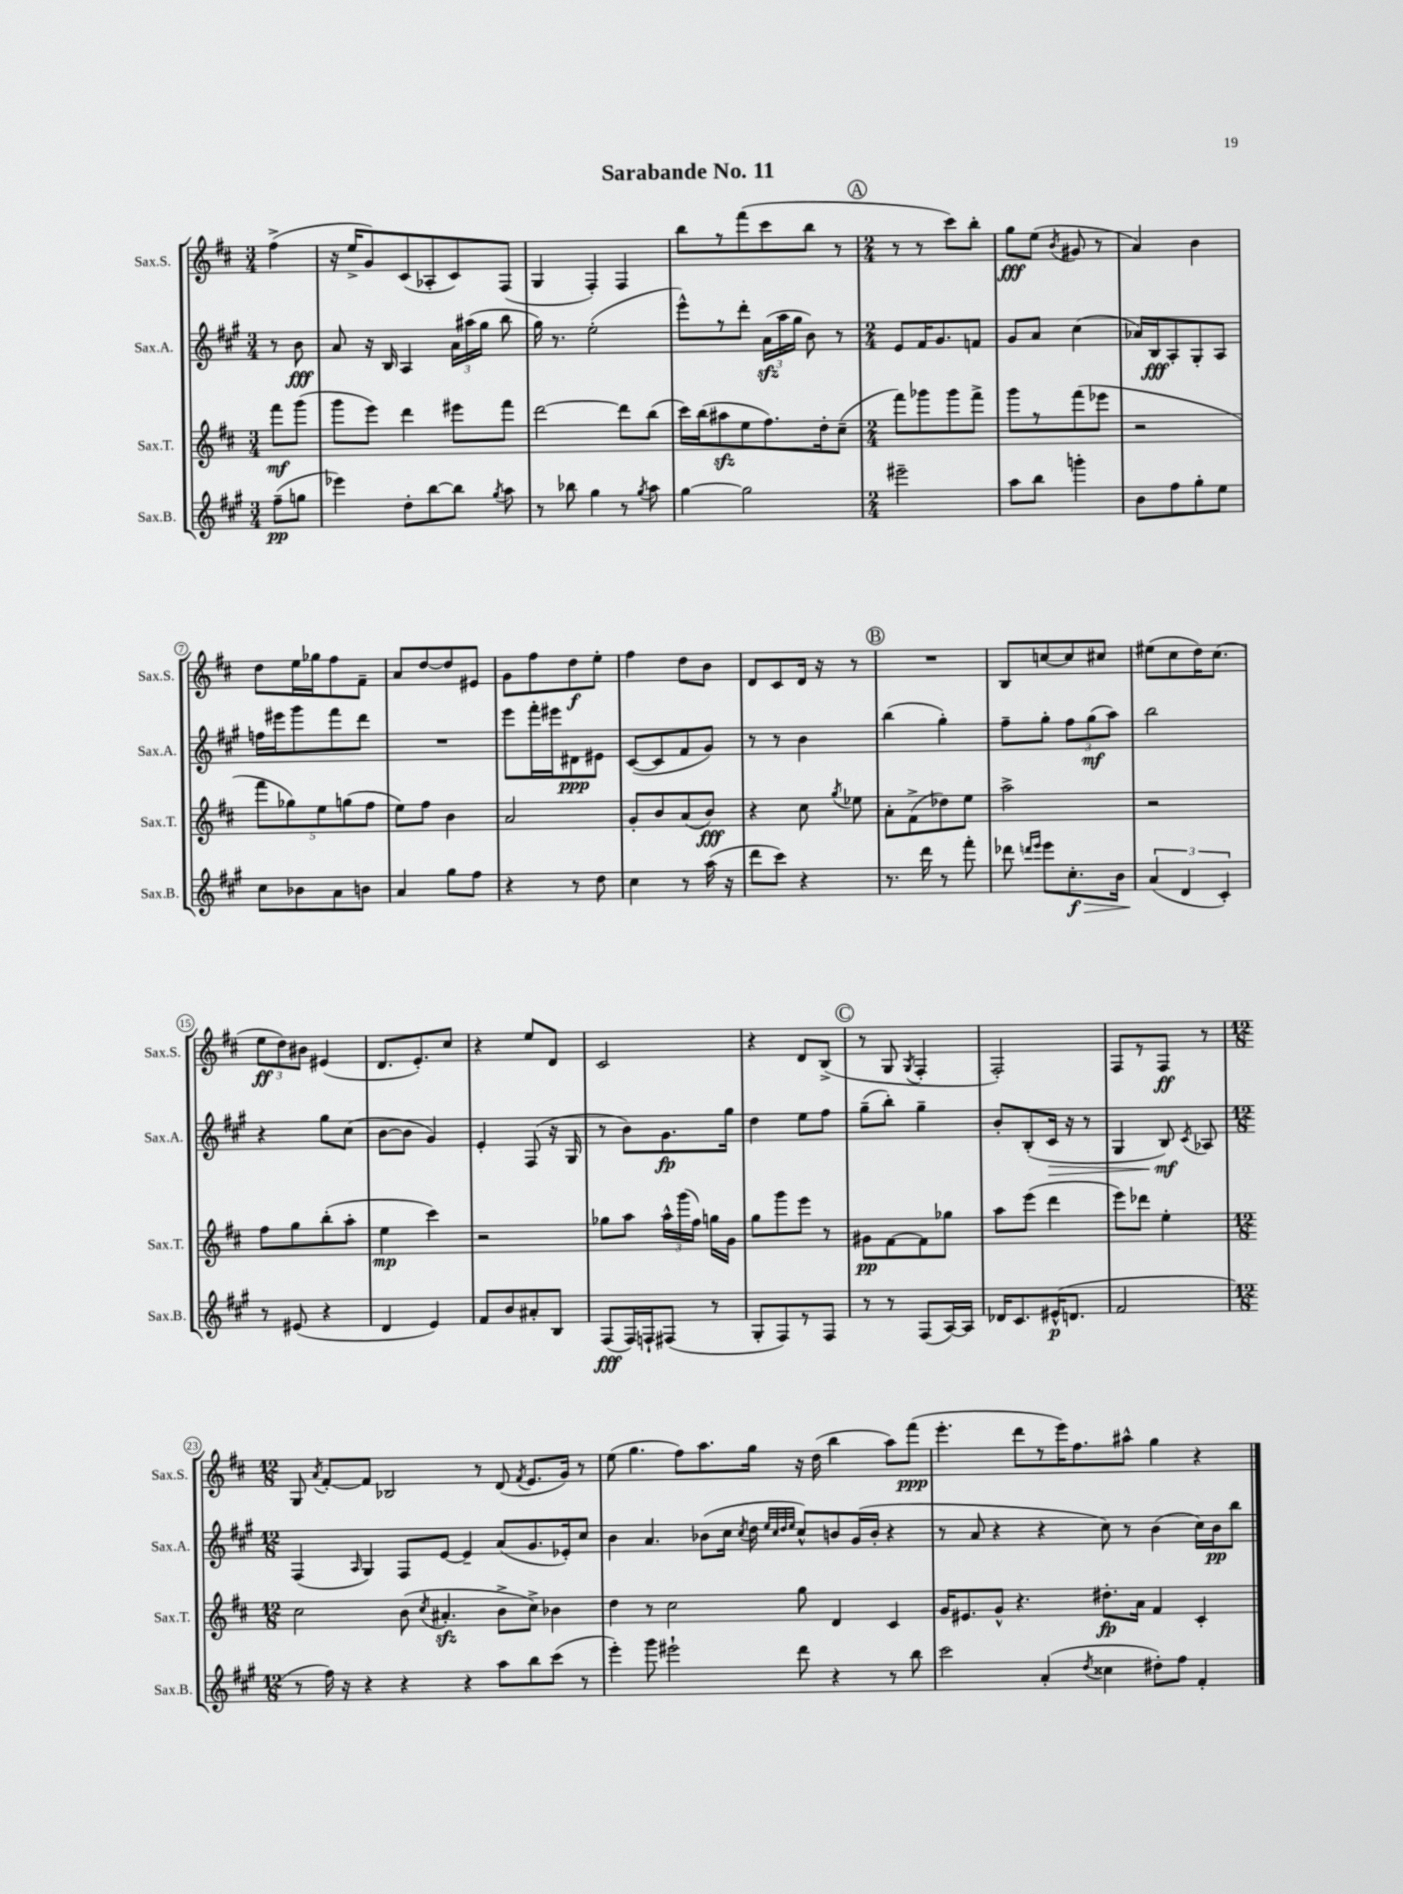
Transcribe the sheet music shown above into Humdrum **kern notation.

**kern	**dynam	**kern	**dynam	**kern	**dynam	**kern	**dynam
*part4	*part4	*part3	*part3	*part2	*part2	*part1	*part1
*staff4	*staff4	*staff3	*staff3	*staff2	*staff2	*staff1	*staff1
*I"Sax.B.	*	*I"Sax.T.	*	*I"Sax.A.	*	*I"Sax.S.	*
*I'Sax.B.	*	*I'Sax.T.	*	*I'Sax.A.	*	*I'Sax.S.	*
*clefG2	*	*clefG2	*	*clefG2	*	*clefG2	*
*k[f#c#g#]	*	*k[f#c#]	*	*k[f#c#g#]	*	*k[f#c#]	*
*M3/4	*	*M3/4	*	*M3/4	*	*M3/4	*
=	=	=	=	=	=	=	=
(8ff#~\L	pp	8fff#\L	mf	8r	.	(4ff#^\	.
8ggn\J	.	(8ggg\J	.	8b\	fff	.	.
=1	=1	=1	=1	=1	=1	=1	=1
4eee-X\)	.	8ggg\L	.	8a/	.	16r	.
.	.	.	.	.	.	16ee^/KL	.
.	.	8eee\J)	.	16r	.	8g/)	.
.	.	.	.	16B/	.	.	.
8dd'\L	.	4ddd\	.	4A/	.	(8c#/	.
[8bb\	.	.	.	.	.	8A-X'/	.
8bb\J]	.	8eee#X\L	.	24a\LL	.	8c#/)	.
.	.	.	.	(24aa#X\	.	.	.
.	.	.	.	24gg#\JJ	.	.	.
8qgg#/	.	.	.	.	.	.	.
8aa\	.	8fff#\J	.	8bb\	.	(8F#/J	.
=2	=2	=2	=2	=2	=2	=2	=2
8r	.	[2ddd\	.	16gg#\)	.	4G/	.
.	.	.	.	8.r	.	.	.
8bb-X\	.	.	.	.	.	.	.
4gg#\	.	.	.	(2ee'\	.	4F#'/)	.
8r	.	8ddd\L]	.	.	.	4F#/	.
8qgg#/	.	.	.	.	.	.	.
8aa\	.	(8bb\J	.	.	.	.	.
=3	=3	=3	=3	=3	=3	=3	=3
[4gg#\	.	16ccc#\LL)	.	8eee^^\L)	.	8bb\L	.
.	.	(16bb\J	.	.	.	.	.
.	.	8aa#Xzz\	.	8r	.	8r	.
2gg#\]	.	8ee\	.	8ddd'\J	.	(8fff#\	.
.	.	8.ff#\)	.	(24azz\LL	.	8ccc#\	.
.	.	.	.	24aa\	.	.	.
.	.	.	.	24gg#\JJ	.	.	.
.	.	.	.	8b\)	.	8bb\J	.
.	.	16dd'\k	.	.	.	.	.
.	.	(8cc#~\J	.	8r	.	8r	.
!!LO:REH:place=s1:t=A
=4	=4	=4	=4	=4	=4	=4	=4
*M2/4	*	*M2/4	*	*M2/4	*	*M2/4	*
2eee#X~\	.	8fff#\L)	.	8e/L	.	8r	.
.	.	8ggg-X\	.	16f#/K	.	8r	.
.	.	.	.	8.g#/	.	.	.
.	.	8ggg-\	.	.	.	8ccc#\L)	.
.	.	8fff#^\J	.	8fn/J	.	8bb'\J	.
=5	=5	=5	=5	=5	=5	=5	=5
8aa\L	.	8ggg\L	.	8g#/L	.	8gg\L	fff
8bb\J	.	8r	.	8a/J	.	(8ee\J	.
.	.	.	.	.	.	8qb/	.
4gggn'\	.	(8fff#\	.	(4cc#\	.	8g#X/	.
.	.	8eee-X\J	.	.	.	8r	.
=6	=6	=6	=6	=6	=6	=6	=6
8b\L	.	2r	.	16a-X/LL)	.	4a/)	.
.	.	.	.	16B/J	fff	.	.
8ff#\	.	.	.	8A'/	.	.	.
8gg#'\	.	.	.	8G#'/	.	4b\	.
8ee\J	.	.	.	8A/J	.	.	.
!!LO:LB:g=z
=7	=7	=7	=7	=7	=7	=7	=7
8cc#\L	.	10fff#\L	.	16ffn\LL	.	8dd\L	.
.	.	.	.	16eee#X\J	.	.	.
.	.	10gg-X\)	.	.	.	.	.
8b-X\	.	.	.	8ggg#\	.	16ee\L	.
.	.	.	.	.	.	16gg-X\J	.
.	.	10ee\	.	.	.	.	.
8a\	.	.	.	8fff#\	.	8ff#\	.
.	.	(10ggn\	.	.	.	.	.
8bn\J	.	.	.	8ddd\J	.	8f#~\J	.
.	.	10ff#\J	.	.	.	.	.
=8	=8	=8	=8	=8	=8	=8	=8
4a/	.	8ee\L)	.	2r	.	8a/L	.
.	.	8ff#\J	.	.	.	[8dd/	.
8gg#\L	.	4b\	.	.	.	8dd/]	.
8ff#\J	.	.	.	.	.	8e#X/J	.
=9	=9	=9	=9	=9	=9	=9	=9
4r	.	2a/	.	8eee\L	.	8g\L	.
.	.	.	.	16fff#'\L	.	8ff#\	.
.	.	.	.	16eee#X\J	.	.	.
8r	.	.	.	8d#X\	ppp	8dd\	f
8dd\	.	.	.	8e#X\J	.	8ee'\J	.
=10	=10	=10	=10	=10	=10	=10	=10
4cc#\	.	8g'/L	.	([8c#/L	.	4ff#\	.
.	.	8b/	.	8c#/]	.	.	.
8r	.	(8a/	.	8f#/	.	8dd\L	.
(16aa\	.	8b/J)	fff	8g#/J)	.	8b\J	.
16r	.	.	.	.	.	.	.
=11	=11	=11	=11	=11	=11	=11	=11
8ddd\L	.	4r	.	8r	.	8d/L	.
8ccc#\J)	.	.	.	8r	.	8c#/	.
4r	.	8cc#\	.	4b\	.	16d/Jk	.
.	.	.	.	.	.	16r	.
.	.	8qgg/	.	.	.	.	.
.	.	8ee-X\	.	.	.	8r	.
!!LO:REH:place=s1:t=B
=12	=12	=12	=12	=12	=12	=12	=12
8.r	.	8a'\L	.	(4bb\	.	2r	.
.	.	(8f#^\	.	.	.	.	.
16ddd\	.	.	.	.	.	.	.
8r	.	8dd-X\)	.	4gg#'\)	.	.	.
8fff#'\	.	8ee\J	.	.	.	.	.
=13	=13	=13	=13	=13	=13	=13	=13
8ddd-X\	.	2aa^\	.	8ff#~\L	.	8B/L	.
16qqdddn/LL	.	.	.	.	.	.	.
16qqeee/JJ	.	.	.	.	.	.	.
8eee\L	.	.	.	8gg#'\J	.	[8ccn/	.
!	!LO:HP:b	!	!	!	!	!	!
8.cc#'\	> f	.	.	12ff#\L	.	8cc/]	.
.	.	.	.	(12gg#\	mf	.	.
.	.	.	.	.	.	8cc#X/J	.
.	.	.	.	12aa\J)	.	.	.
16b\Jk	.	.	.	.	.	.	.
=14	=14	=14	=14	=14	=14	=14	=14
(6a/	.	2r	.	2bb\	.	(8ee#X\L	.
.	.	.	.	.	.	8cc#\	.
6d/	]	.	.	.	.	.	.
.	.	.	.	.	.	16dd\K)	.
.	.	.	.	.	.	(8.cc#\J	.
6c#'/)	.	.	.	.	.	.	.
!!LO:LB:g=z
=15	=15	=15	=15	=15	=15	=15	=15
8r	.	8ff#\L	.	4r	.	12ee\L	ff
.	.	.	.	.	.	12dd\)	.
(8e#X/	.	8gg\	.	.	.	.	.
.	.	.	.	.	.	12b#X\J	.
4r	.	(8bb'\	.	8gg#\L	.	(4e#X/	.
.	.	8aa'\J	.	(8cc#\J	.	.	.
=16	=16	=16	=16	=16	=16	=16	=16
4d/	.	4ee\	mp	[8b\L	.	8.d/L	.
.	.	.	.	8b\J]	.	.	.
.	.	.	.	.	.	8.e'/)	.
4e/)	.	4ccc#\)	.	4g#/)	.	.	.
.	.	.	.	.	.	8cc#/J	.
=17	=17	=17	=17	=17	=17	=17	=17
8f#/L	.	2r	.	4e'/	.	4r	.
8b/	.	.	.	.	.	.	.
8a#X'/	.	.	.	(8F#/	.	8ee/L	.
8B/J	.	.	.	16r	.	8d/J	.
.	.	.	.	16G#/	.	.	.
=18	=18	=18	=18	=18	=18	=18	=18
(8F#/L	fff	8gg-X\L	.	8r	.	2c#/	.
16F#/L)	.	8aa\J	.	8b\L)	.	.	.
16Fn`/J	.	.	.	.	.	.	.
(8F#X/J	.	24aa^^\LL	.	8.g#\	fp	.	.
.	.	(24ggg\	.	.	.	.	.
.	.	24ff#\JJ)	.	.	.	.	.
8r	.	16ggn\LL	.	.	.	.	.
.	.	16g\JJ	.	16gg#\Jk	.	.	.
=19	=19	=19	=19	=19	=19	=19	=19
8G#'/L	.	8gg\L	.	4dd\	.	4r	.
8F#/)	.	8ggg\	.	.	.	.	.
8r	.	8eee\J	.	8ee\L	.	8d/L	.
8F#/J	.	8r	.	8ff#\J	.	(8B^/J	.
!!LO:REH:place=s1:t=C
=20	=20	=20	=20	=20	=20	=20	=20
8r	.	8g#X\L	pp	(8gg#~\L	.	8r	.
8r	.	[8f#\	.	8bb'\J)	.	8G/	.
.	.	.	.	.	.	8qG/	.
(8F#/L	.	8f#\]	.	4gg#~\	.	4F#'/	.
[16A/L)	.	8gg-X\J	.	.	.	.	.
16A/JJ]	.	.	.	.	.	.	.
=21	=21	=21	=21	=21	=21	=21	=21
16d-X/KL	.	8aa\L	.	8b'/L	.	2F#'/)	.
8.c#/	.	.	.	.	.	.	.
.	.	(8eee\J	.	(8B'/	.	.	.
!	!	!	!	!	!LO:HP:b	!	!
(16e#X^^/K	p	4ddd\	.	16c#/Jk	>	.	.
8.dn/J	.	.	.	16r	.	.	.
.	.	.	.	8r	.	.	.
=22	=22	=22	=22	=22	=22	=22	=22
2f#/	.	8eee\L)	.	4G#/	.	8F#/L	.
.	.	8ddd-X\J	.	.	.	8r	.
.	.	4ee'\	.	8B/)	mf	8F#/J	ff
.	.	.	.	8qc#/	.	.	.
.	.	.	.	8A-X/	]	8r	.
!!LO:LB:g=z
=23	=23	=23	=23	=23	=23	=23	=23
*M12/8	*	*M12/8	*	*M12/8	*	*M12/8	*
8r	.	2cc#\	.	(4F#/	.	8G/	.
.	.	.	.	.	.	8qa/	.
16ff#\)	.	.	.	.	.	[8f#'/L	.
16r	.	.	.	.	.	.	.
.	.	.	.	16qqA/	.	.	.
4r	.	.	.	4G#/)	.	8f#/J]	.
.	.	.	.	.	.	2B-X/	.
4r	.	(8b\	.	8F#/L	.	.	.
.	.	8qcc#/	.	.	.	.	.
.	.	4.a#Xzz'/	.	[8e/J	.	.	.
4r	.	.	.	4e~/]	.	.	.
.	.	.	.	.	.	8r	.
8aa\L	.	8b^\L	.	(8a/L	.	(8d/	.
.	.	.	.	.	.	8qf#/	.
8bb\	.	8cc#^\J)	.	8.g#/	.	8.e/L	.
(8ccc#\J	.	4b-X\	.	.	.	.	.
.	.	.	.	16e-X'/k)	.	16g/Jk)	.
8r	.	.	.	8cc#/J	.	8r	.
=24	=24	=24	=24	=24	=24	=24	=24
4eee'\)	.	4dd\	.	4b\	.	(8ee\	.
.	.	.	.	.	.	4.gg\	.
8ggg#\	.	8r	.	4.a/	.	.	.
2eee#X`\	.	2cc#\	.	.	.	.	.
.	.	.	.	.	.	8ff#\L)	.
.	.	.	.	(8b-X\L	.	8.aa\	.
.	.	.	.	16cc#\Jk	.	.	.
.	.	.	.	8qcc#/	.	.	.
.	.	.	.	16dd\	.	16gg\Jk	.
.	.	.	.	32qqee/LLL	.	.	.
.	.	.	.	32qqcc#/	.	.	.
.	.	.	.	32qqdd/	.	.	.
.	.	.	.	32qqee/JJJ	.	.	.
8ddd\	.	8gg\	.	8cc#^^/L)	.	16r	.
.	.	.	.	.	.	(16dd\	.
4r	.	4d/	.	8bn/	.	4bb\	.
.	.	.	.	(16g#/L	.	.	.
.	.	.	.	16b'/JJ	.	.	.
8r	.	4c#/	.	4r	.	8aa\L)	.
8bb\	.	.	.	.	.	(8fff#\J	ppp
=25	=25	=25	=25	=25	=25	=25	=25
2ccc#\	.	16g/KL	.	8r	.	4.eee'\	.
.	.	8.e#X/	.	.	.	.	.
.	.	.	.	8a/	.	.	.
.	.	8g^^/J	.	4r	.	.	.
.	.	4.r	.	.	.	8ddd\L	.
(4a'/	.	.	.	4r	.	8r	.
.	.	.	.	.	.	16eee\K)	.
.	.	.	.	.	.	8.ff#\	.
8qdd/	.	.	.	.	.	.	.
4cc##X\	.	8.dd#X'\L	fp	8cc#\)	.	.	.
.	.	.	.	8r	.	8aa#X^^\J	.
.	.	16a\Jk	.	.	.	.	.
8dd#X'\L)	.	4f#/	.	(4b\	.	4gg\	.
8ff#\J	.	.	.	.	.	.	.
4f#'/	.	4c#'/	.	16cc#\LL)	.	4r	.
.	.	.	.	16b\J	pp	.	.
.	.	.	.	8bb\J	.	.	.
==	==	==	==	==	==	==	==
*-	*-	*-	*-	*-	*-	*-	*-
